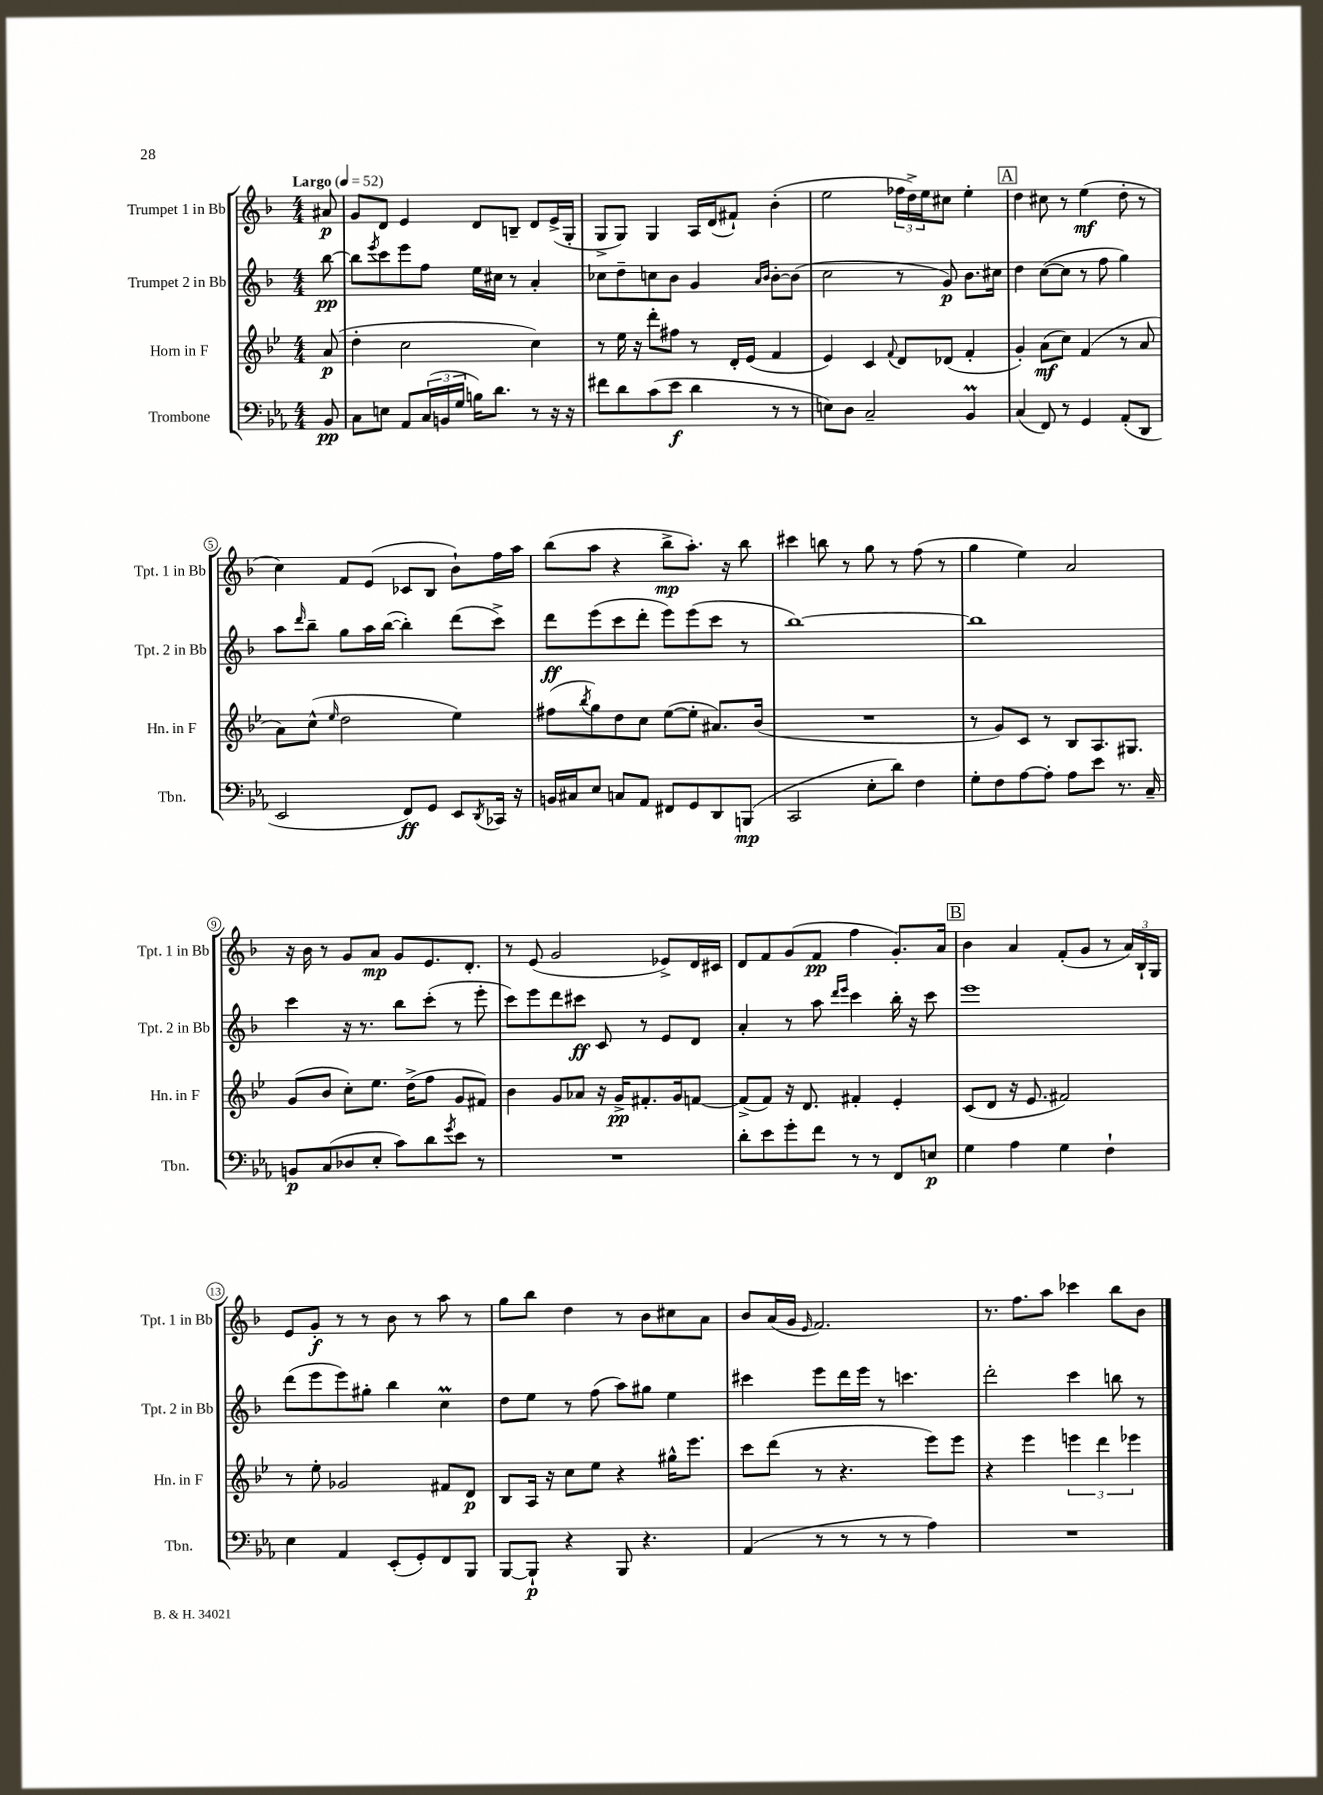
<<
\new StaffGroup <<
\new Staff = "s0" \with { instrumentName = "Trumpet 1 in Bb" shortInstrumentName = "Tpt. 1 in Bb" } {
    \clef treble \key f \major \numericTimeSignature \time 4/4 \partial 8 \tempo "Largo" 4 = 52
    ais'8\p |
    g'8 d'8 e'4 d'8 b8-- d'8 e'16->( g16-. |
    g8-> g8) g4 a16 d'16( fis'8-!) bes'4-.( |
    e''2 \tuplet 3/2 { fes''16 d''16->) e''16 } cis''8 e''4-. |
    \mark \markup { \box "A" } d''4 cis''8 r8 e''4\mf( d''8-. r8 |
    c''4) f'8 e'8( ces'8 bes8 bes'8-!) f''16 a''16 |
    bes''8( a''8 r4 bes''8->\mp a''8.-.) r16 bes''8 |
    cis'''4 b''8 r8 g''8 r8 f''8( r8 |
    g''4 e''4) a'2 |
    r16 bes'16 r8 g'8 a'8\mp g'8 e'8. d'8.-. |
    r8 e'8( g'2 ees'8->) d'16 cis'16 |
    d'8 f'8 g'8( f'8\pp f''4 g'8.-.) a'16 |
    \mark \markup { \box "B" } bes'4 a'4 f'8-.( g'8 r8 \tuplet 3/2 { a'16) bes16-! g16 } |
    e'8 g'8-.\f r8 r8 bes'8 r8 a''8 r8 |
    g''8 bes''8 d''4 r8 bes'8 cis''8 a'8 |
    bes'8 a'16( g'16 \grace { e'16 } f'2.) |
    r8. f''8. a''8 ces'''4 bes''8 bes'8 \bar "|." |
}
\new Staff = "s1" \with { instrumentName = "Trumpet 2 in Bb" shortInstrumentName = "Tpt. 2 in Bb" } {
    \clef treble \key f \major \numericTimeSignature \time 4/4 \partial 8
    bes''8~\pp |
    bes''8 \acciaccatura { e'''8 } c'''8 e'''8 f''8 e''16 cis''16 r8 a'4-. |
    ces''8 d''8-- c''8 bes'8 g'4 \grace { a'16 bes'16 } bes'8~-. bes'8( |
    c''2 r8 g'8\p) bes'8. cis''16 |
    \mark \markup { \box "A" } d''4 c''8~( c''8 r8 f''8 g''4) |
    a''8 \grace { d'''16 } bes''8-- g''8 a''16 bes''16~( bes''4-.) d'''8( c'''8->) |
    d'''8\ff e'''8( c'''8 d'''8-. e'''8) e'''8( c'''8 r8 |
    bes''1~) |
    bes''1 |
    c'''4 r16 r8. bes''8 c'''8-.( r8 e'''8-. |
    c'''8) e'''8 d'''8 cis'''8\ff c'8 r8 e'8 d'8 |
    a'4-. r8 a''8 \grace { d'''16 e'''16 } c'''4 bes''16-. r16 c'''8 |
    \mark \markup { \box "B" } e'''1 |
    d'''8( e'''8 e'''8) gis''8-. bes''4 c''4\prall |
    d''8 e''8 r8 f''8( a''8) gis''8 e''4 |
    cis'''4 e'''8 d'''16 e'''16 r8 c'''4. |
    d'''2-. c'''4 b''8 r8 \bar "|." |
}
\new Staff = "s2" \with { instrumentName = "Horn in F" shortInstrumentName = "Hn. in F" } {
    \clef treble \key bes \major \numericTimeSignature \time 4/4 \partial 8
    a'8\p( |
    d''4-. c''2 c''4) |
    r8 ees''16 r16 d'''8-. fis''8 r8 d'16-. ees'16( f'4 |
    ees'4) c'4 \appoggiatura { f'8 } d'8 des'8( f'4-. |
    \mark \markup { \box "A" } g'4-.) a'8\mf( c''8) f'4( r8 a'8 |
    a'8) c''8-^( \grace { ees''16 } d''2 ees''4) |
    fis''8( \acciaccatura { bes''8 } g''8) d''8 c''8 ees''8~( ees''8-. ais'8.) bes'16( |
    R1 |
    r8 g'8) c'8 r8 bes8 a8. gis8. |
    g'8( bes'8 c''8-.) ees''8. d''16->( f''8 g'8 fis'8) |
    bes'4 g'8 aes'8 r16 g'16->\pp fis'8.-. g'16 f'8~ |
    f'8->( f'8) r16 d'8. fis'4-. ees'4-. |
    \mark \markup { \box "B" } c'8( d'8 r16 ees'8. fis'2) |
    r8 ees''8-. ges'2 fis'8 d'8\p |
    bes8 a16 r16 c''8 ees''8 r4 gis''16-^ ees'''8. |
    c'''8 d'''8( r8 r4. ees'''8) ees'''8 |
    r4 ees'''4 \tuplet 3/2 { e'''4 d'''4 ees'''4 } \bar "|." |
}
\new Staff = "s3" \with { instrumentName = "Trombone" shortInstrumentName = "Tbn." } {
    \clef bass \key ees \major \numericTimeSignature \time 4/4 \partial 8
    bes,8\pp |
    c8 e8 aes,8 \tuplet 3/2 { c16( b,16 g16 } b16) d'8. r8 r16 r16 |
    fis'8 d'8 c'8( ees'8\f d'4 r8 r8 |
    e8) d8 c2-- bes,4\prall |
    \mark \markup { \box "A" } c4( f,8) r8 g,4 aes,8-.( d,8 |
    ees,2 f,8\ff) g,8 ees,8 \acciaccatura { d,8 } ces,16 r16 |
    b,16 cis16 ees8 c8 aes,8 fis,8 g,8 d,8 b,,8\mp( |
    c,2 ees8-. d'8) f4 |
    g8-. f8 aes8~ aes8-. aes8 ees'8 r8. c16-- |
    b,8\p c8( des8 ees8-. c'8) d'8 \acciaccatura { g'8 } ees'8 r8 |
    R1 |
    d'8-. ees'8 g'8-. f'8 r8 r8 f,8 e8\p |
    \mark \markup { \box "B" } g4 aes4 g4 f4-! |
    ees4 aes,4 ees,8-.( g,8-.) f,8 bes,,8 |
    bes,,8~ bes,,8-!\p r4 bes,,8 r4. |
    aes,4( r8 r8 r8 r8 aes4) |
    R1 \bar "|." |
}
>>
>>
\layout { \context { \Score \override BarNumber.stencil = #(make-stencil-circler 0.1 0.3 ly:text-interface::print) } }
